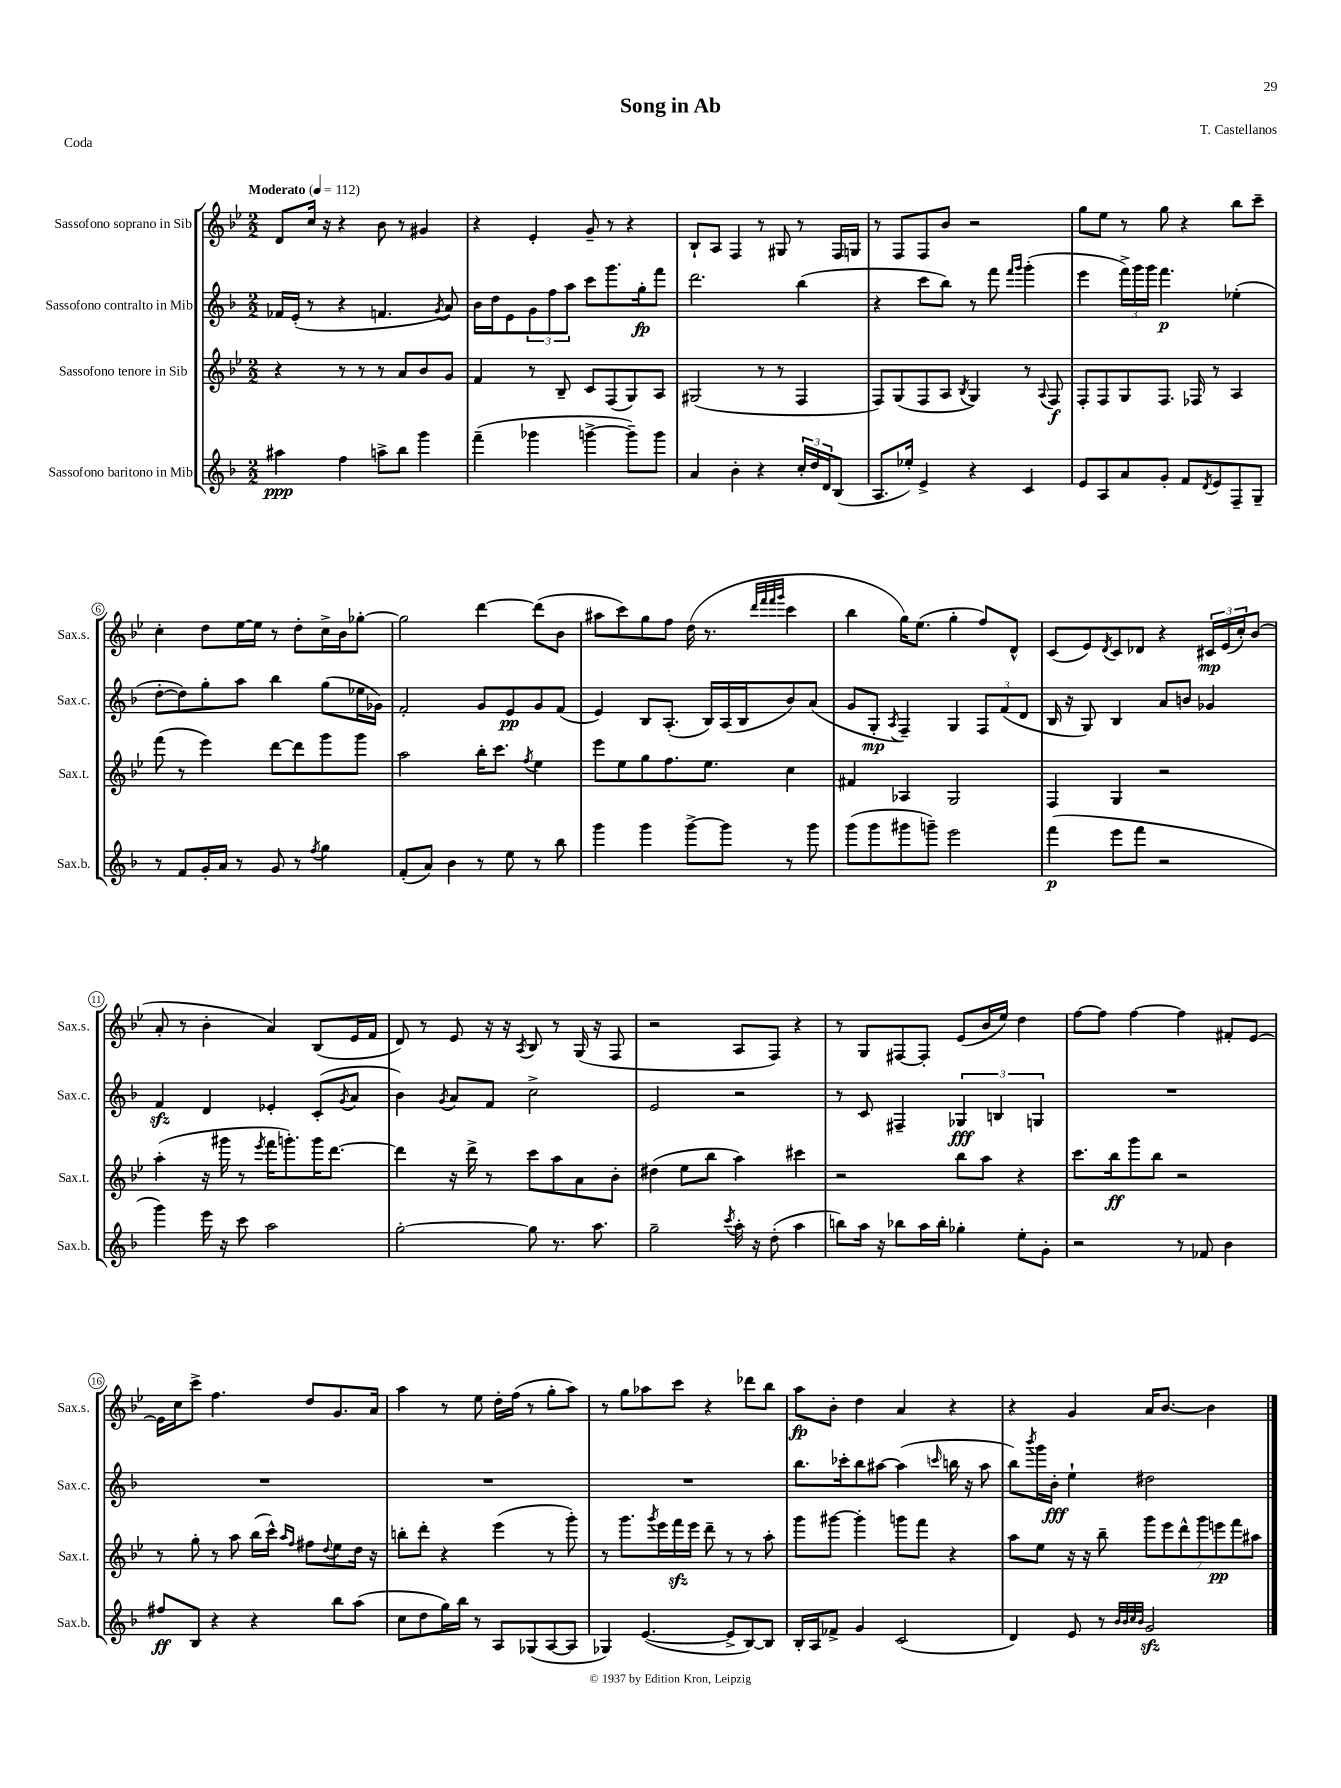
\header { title = "Song in Ab" composer = "T. Castellanos" piece = "Coda" }
<<
\new StaffGroup <<
\new Staff = "s0" \with { instrumentName = "Sassofono soprano in Sib" shortInstrumentName = "Sax.s." } {
    \clef treble \key bes \major \numericTimeSignature \time 2/2 \tempo "Moderato" 4 = 112
    d'8 c''16 r16 r4 bes'8 r8 gis'4 |
    r4 ees'4-. g'8-- r8 r4 |
    bes8-! a8 f4 r8 gis8 r8 f16 g16 |
    r8 f8 f8 bes'8 r2 |
    g''8 ees''8 r8 g''8 r4 bes''8 c'''8-- |
    c''4-. d''8 ees''16~ ees''16 r8 d''8-. c''16-> bes'16 ges''8~-. |
    ges''2 d'''4~ d'''8( bes'8 |
    ais''8 c'''8) g''8 f''8 d''16( r8. \grace { d'''32 f'''32 f'''32 g'''32 } c'''4 |
    bes''4 g''16) ees''8.( g''4-. f''8) d'8-^ |
    c'8( ees'8) \acciaccatura { d'8 } c'8 des'8 r4 \tuplet 3/2 { cis'16\mp ees'16( c''16-.) } bes'8( |
    a'8-. r8 bes'4-. a'4) bes8( ees'16 f'16 |
    d'8) r8 ees'8 r16 r16 \acciaccatura { a8 } bes8 r8 g16( r16 f8 |
    r2 a8 f8) r4 |
    r8 g8 fis8~ fis8-. ees'8( bes'16 ees''16) d''4 |
    f''8~ f''8 f''4~ f''4 fis'8-. ees'8~ |
    ees'16 c''16 c'''8-> f''4. d''8 g'8. a'16 |
    a''4 r8 ees''8 d''16-. f''16( r8 g''8-. a''8) |
    r8 g''8 aes''8 c'''8 r4 des'''8 bes''8 |
    a''8\fp bes'8-. d''4 a'4 r4 |
    r4 g'4 a'16 bes'8.~ bes'4 \bar "|." |
}
\new Staff = "s1" \with { instrumentName = "Sassofono contralto in Mib" shortInstrumentName = "Sax.c." } {
    \clef treble \key f \major \numericTimeSignature \time 2/2
    fes'16 e'16-.( r8 r4 f'4. \acciaccatura { g'8 } a'8) |
    bes'16 d''16 e'8 \tuplet 3/2 { g'8 f''8 a''8 } c'''8 g'''8. g''16-.\fp f'''8 |
    d'''2. bes''4( |
    r4 c'''8 bes''8) r8 f'''8 \grace { f'''16 g'''16 } g'''4-.( |
    e'''4 \tuplet 3/2 { f'''16->) g'''16 g'''16 } f'''4.\p ees''4-.( |
    d''8~-. d''8) g''8-. a''8 bes''4 g''8( ees''16 ges'16) |
    f'2-. g'8 e'8\pp g'8 f'8( |
    e'4) bes8 a8.-.( bes16) a16( bes16 bes'8) a'8( |
    g'8 g8-.\mp \acciaccatura { a8 } f4--) g4 \tuplet 3/2 { f8 f'8( d'8 } |
    bes16 r16 g8) bes4 a'8 b'8 ges'4 |
    f'4\sfz d'4 ees'4-. c'8-.( \acciaccatura { g'8 } a'8 |
    bes'4) \acciaccatura { g'8 } a'8 f'8 c''2-> |
    e'2 r2 |
    r8 c'8 fis4-- \tuplet 3/2 { ges4\fff b4 g4 } |
    R1 |
    R1 |
    R1 |
    R1 |
    bes''8. ces'''16-. bes''8 ais''8~ ais''4( \grace { c'''16 } b''16 r16 ais''8 |
    bes''8) \acciaccatura { bes'''8 } g'''16 bes'16-.\fff e''4-! dis''2 \bar "|." |
}
\new Staff = "s2" \with { instrumentName = "Sassofono tenore in Sib" shortInstrumentName = "Sax.t." } {
    \clef treble \key bes \major \numericTimeSignature \time 2/2
    r4 r8 r8 r8 a'8 bes'8 g'8 |
    f'4 r8 bes8-- c'8 f8( g8) a8 |
    gis2( r8 r8 f4 |
    f8) g8( f8 a8 \acciaccatura { bes8 } g4) r8 \appoggiatura { a8 } f8\f |
    f8-. f8 g8 f8. fes16 r8 a4 |
    f'''8( r8 ees'''4) d'''8~ d'''8 g'''8 g'''8 |
    a''2 bes''16-. c'''8. \acciaccatura { f''8 } ees''4 |
    ees'''8 ees''8 g''8 f''8. ees''8. c''4 |
    fis'4 aes4 g2 |
    f4 g4 r2 |
    a''4-.( r16 gis'''16 r8 \acciaccatura { ees'''8 } f'''16 g'''8.-.) g'''16 d'''8.~ |
    d'''4 r16 d'''16-> r8 c'''8 a''8 a'8 bes'8-. |
    dis''4( ees''8 bes''8 a''4) cis'''4 |
    r2 bes''8 a''8 r4 |
    c'''8. bes''16\ff g'''8 bes''8 r2 |
    r8 g''8-. r8 a''8 bes''16( c'''16-^) \grace { a''16 f''16 } fis''8 \appoggiatura { d''8 } ees''8 d''16 r16 |
    b''8-. d'''8-. r4 ees'''4( r8 g'''8-.) |
    r8 g'''8. \acciaccatura { g'''8 } ees'''16 f'''16\sfz ees'''16 d'''8-- r8 r8 a''8-. |
    g'''8 gis'''8~ gis'''4-. g'''8 f'''8 r4 |
    a''8 ees''8 r16 r16 bes''8-- \tuplet 7/4 { g'''8 ees'''8 d'''8-^ g'''8 e'''8\pp f'''8 ais''8 } \bar "|." |
}
\new Staff = "s3" \with { instrumentName = "Sassofono baritono in Mib" shortInstrumentName = "Sax.b." } {
    \clef treble \key f \major \numericTimeSignature \time 2/2
    ais''4\ppp f''4 a''8-> bes''8 g'''4 |
    f'''4--( ges'''4 g'''4~-> g'''8--) g'''8 |
    a'4 bes'4-. r4 \tuplet 3/2 { c''16-. d''16 d'16 } bes8( |
    a8. ees''16-.) e'4-> r4 c'4 |
    e'8 a8 a'8 g'8-. f'8 \acciaccatura { d'8 } e'8 f8-- g8-- |
    r8 f'8 g'16-. a'16 r8 g'8 r8 \acciaccatura { f''8 } g''4 |
    f'8-.( a'8) bes'4 r8 e''8 r8 bes''8 |
    g'''4 g'''4 g'''8~-> g'''8 r8 g'''8 |
    g'''8( g'''8 gis'''8 g'''8--) e'''2 |
    f'''4\p( e'''8 f'''8 r2 |
    g'''4) e'''16 r16 c'''8 a''2 |
    g''2~-. g''8 r8. a''8. |
    g''2-- \acciaccatura { c'''8 } a''16-. r16 d''8-.( a''4 |
    b''8) a''16 r16 bes''8 a''16 bes''16-. ges''4-. e''8-. g'8-. |
    r2 r8 fes'8 bes'4 |
    fis''8\ff bes8 r4 r4 bes''8 a''8( |
    c''8 d''8 g''16) bes''16 r8 a8 ges8( a8~ a8 |
    ges4) e'4.~( e'8-> bes8~) bes8 |
    bes16-. a16 fes'8-> g'4 c'2( |
    d'4) e'8 r8 \grace { bes'32 bes'32 c''32 bes'32 } g'2\sfz \bar "|." |
}
>>
>>
\layout { \context { \Score \override BarNumber.stencil = #(make-stencil-circler 0.1 0.3 ly:text-interface::print) } }
